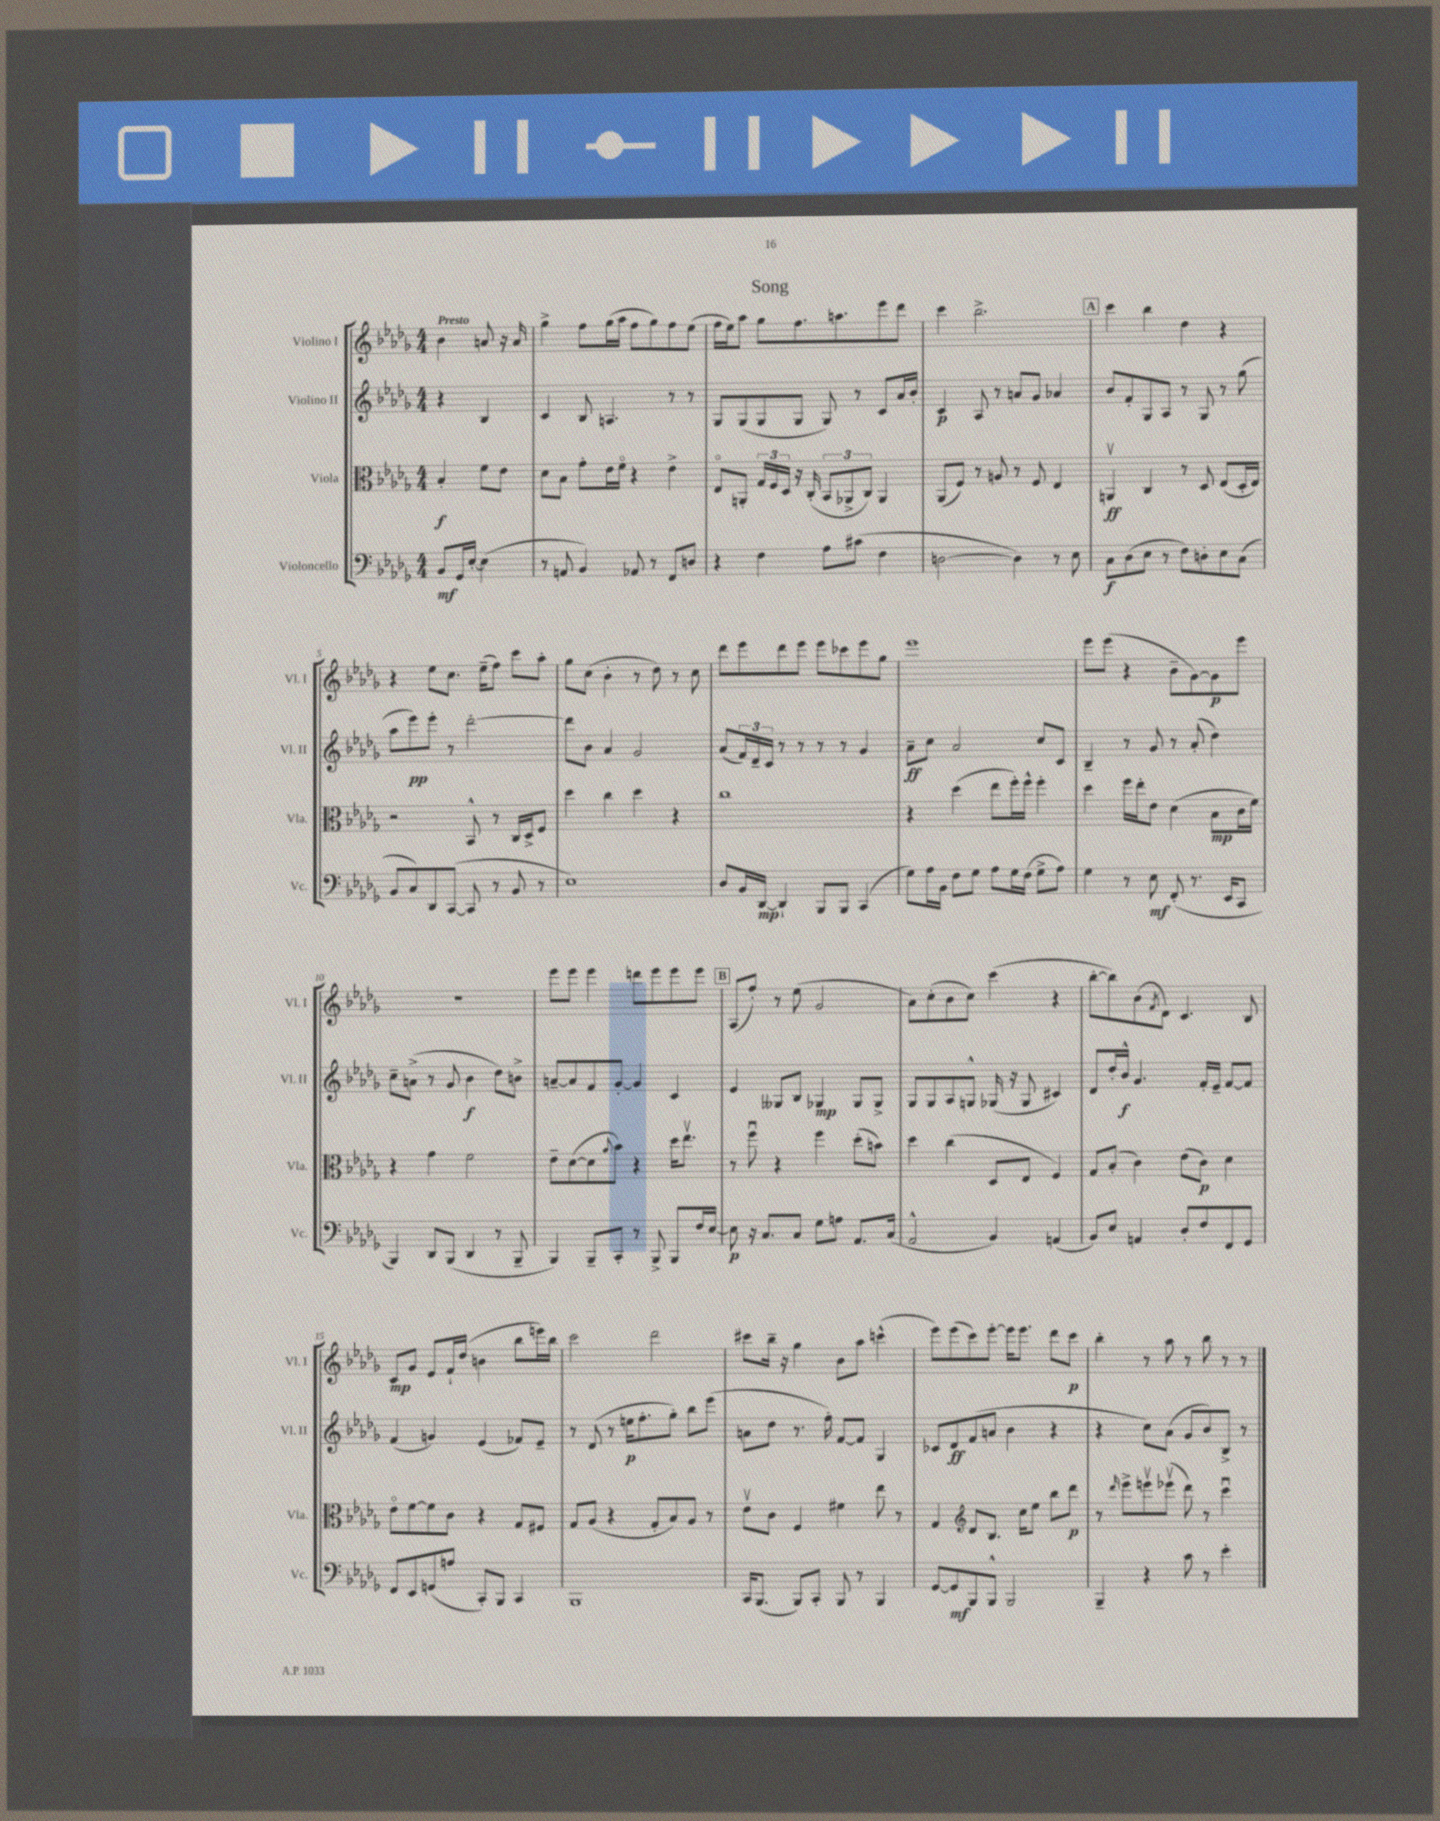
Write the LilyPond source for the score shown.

\header { title = "Song" }
<<
\new StaffGroup <<
\new Staff = "s0" \with { instrumentName = "Violino I" shortInstrumentName = "Vl. I" } {
    \clef treble \key des \major \numericTimeSignature \time 4/4 \partial 2 \tempo "Presto"
    bes'4 a'8 r16 a'16 |
    ges''4-> f''8 ges''16( aes''16 f''8 ges''8) f''8 ees''8( |
    f''16 ees''16) aes''8 ges''8 f''8. a''8. ees'''8 des'''8 |
    c'''4 bes''2.-> |
    \mark \markup { \box "A" } c'''4 bes''4 des''4 r4 |
    r4 ees''8 c''8. ees''16--( f''8) c'''8 aes''8-. |
    ges''8 c''8( bes'4-. r8 des''8) r8 c''8 |
    des'''8 ees'''8 des'''8 ees'''8 ees'''8 ces'''8 ees'''8 ges''8 |
    ees'''1 |
    ees'''8 ees'''8( r4 bes'8-- ges'8~) ges'8\p ees'''8 |
    R1 |
    ees'''8 ees'''8 ees'''4 d'''8 ees'''8 ees'''8 ees'''8 |
    \mark \markup { \box "B" } aes8( f''8-.) r8 ees''8( ges'2 |
    aes'8) c''8-.( bes'8 c''8) c'''4( r4 |
    bes''8~-. bes''8) bes'8( \acciaccatura { f'8 } des'8) c'4. bes8 |
    c'8\mp ges'8 ees'8 f'16-! des''16( b'4 bes''8 e'''16) bes''16 |
    c'''2 des'''2 |
    cis'''8 bes''16-- r16 ges''4 bes'8 aes''8 c'''4-^( |
    ees'''8) ees'''8( c'''8) ees'''8~-. ees'''16 ees'''8. des'''8 c'''8\p |
    bes''4-. r8 aes''8 r8 bes''8 r8 r8 \bar "|." |
}
\new Staff = "s1" \with { instrumentName = "Violino II" shortInstrumentName = "Vl. II" } {
    \clef treble \key des \major \numericTimeSignature \time 4/4 \partial 2
    r4 bes4 |
    c'4 bes8 a4. r8 r8 |
    ges8 ges8( ges8 ges8 ges8) r8 c'8 aes'16 bes'16-. |
    c'4\p aes8 r8 a'8 ges'8 aes'4 |
    \mark \markup { \box "A" } bes'8 f'8-. ges8 aes8 r8 ges8 r8 ges''8( |
    aes''8 ees'''8\pp) ees'''8-. r8 des'''2~-. |
    des'''8 bes'8 aes'4 ges'2 |
    aes'8( \tuplet 3/2 { f'16) des'16-- c'16 } r8 r8 r8 r8 ges'4 |
    aes'8--\ff c''8 aes'2 c''8 c'8 |
    bes4-- r8 ges'8 r8 aes'8-.( des''4) |
    c''8-- a'8->( r8 ges'8 bes'4\f des''8) b'8-> |
    a'8~-- a'8 f'8 ges'8~-. ges'4 c'4 |
    \mark \markup { \box "B" } ees'4 geses8 bes8 ges4\mp ges8 ges8-> |
    ges8 ges8 aes8 g8-^ ges16( r16 ges8 cis'4) |
    des'8 des''16-. bes'16-^\f ges'4. f'16-. ees'16-- f'8~ f'8 |
    f'4( g'4) ees'4( fes'8) ees'8-- |
    r8 des'8( r8 e''16\p f''8.-. ges''8-.) bes''8 ees'''8( |
    a'8 des''8 r8. f''16-.) f'8~ f'8 ges4 |
    ces'8 des'8\ff f'8( a'8 bes'4 r4 |
    r4 c''8) aes'8( ges'8 bes'8) bes8-> r8 \bar "|." |
}
\new Staff = "s2" \with { instrumentName = "Viola" shortInstrumentName = "Vla." } {
    \clef alto \key des \major \numericTimeSignature \time 4/4 \partial 2
    bes4-.\f f'8 ees'8 |
    des'8 bes8 ges'8-. ees'16 f'16\flageolet r4 ees'4-> |
    ees8\flageolet a,8-. \tuplet 3/2 { ges16 f16 des16 } r16 c16-.( \tuplet 3/2 { bes,8 aes,8-> c8) } aes,4 |
    aes,8( f8) r8 a8 r8 f8 ees4 |
    \mark \markup { \box "A" } a,4\upbow\ff c4 r8 des8 ees8( des16-. ees16) |
    r2 bes,8-^ r8 c16 des16-> f8 |
    des''4 c''4 des''4 r4 |
    c''1 |
    r4 des''4( ees''8 f''16-.) f''16-^ f''4-. |
    des''4 f''16 ees''16-. ees'8 des'4( bes8\mp c'16 f'16) |
    r4 ges'4 f'2 |
    ees'8-- des'8~( des'8 \appoggiatura { aes'8 } bes'8) r4 des''16 ees''8.\upbow |
    \mark \markup { \box "B" } r8 f''8\downbow r4 f''4 des''8-.( b'8) |
    des''4 c''4( des8 ees8 f4) |
    ges8 bes8-.( c'4) ees'8( c'8\p) des'4 |
    ees'8\flageolet f'8~ f'8 c'8 r4 ges8 fis8 |
    ges8 aes8( r4 ges8-. bes8) aes8 r8 |
    ees'8\upbow c'8 f4 fis'4 ees''8 r8 |
    ges4 \clef treble des'8 bes8. c''16 ees''8 bes''8 des'''8\p |
    r8 \grace { des'''16 } ees'''8-> e'''8\upbow ees'''8\upbow( des'''8) r8 c'''4\downbow \bar "|." |
}
\new Staff = "s3" \with { instrumentName = "Violoncello" shortInstrumentName = "Vc." } {
    \clef bass \key des \major \numericTimeSignature \time 4/4 \partial 2
    bes,8\mf ges,16 ees16~-. ees4( |
    r8 a,8 bes,4) aes,8 r8 f,8 d8 |
    r4 f4 aes8 cis'8( f4 |
    d2~ d4) r8 ees8 |
    \mark \markup { \box "A" } c8\f des8( ees8 r8 f8) d8-. ees8 c8( |
    bes,8 c8) des,8 c,8~( c,8 r8 bes,8 r8 |
    ees1) |
    des8 bes,16 des,16~\mp des,4-! bes,,8 bes,,8 c,4( |
    ges8) aes16 bes,16 f8 ges8 aes8 ges16 f16( ges8-> aes8) |
    ges4 r8 ees8\mf f,8-.( r8. ees,16 c,8 |
    bes,,4) des,8 bes,,8( des,4 r8 bes,,8-- |
    bes,,4) bes,,8-- c,8-. r8 bes,,8-> bes,,8 f16 ees16~ |
    \mark \markup { \box "B" } ees8\p r16 c8. c8 ges8 a8 aes,8. c16( |
    aes,2-^ bes,4) a,4( |
    bes,8) ees8 a,4 des8-. f8 f,8 ges,8 |
    f,8 ees,8 g,8( a8 c,8-.) bes,,8 c,4 |
    bes,,1 |
    c,16 bes,,8.( bes,,8) c,8-. bes,,8 r8 bes,,4 |
    ges,8~ ges,8\mf bes,,8 bes,,8-^ bes,,2 |
    bes,,4-- r4 c'8 r8 ees'4-. \bar "|." |
}
>>
>>
